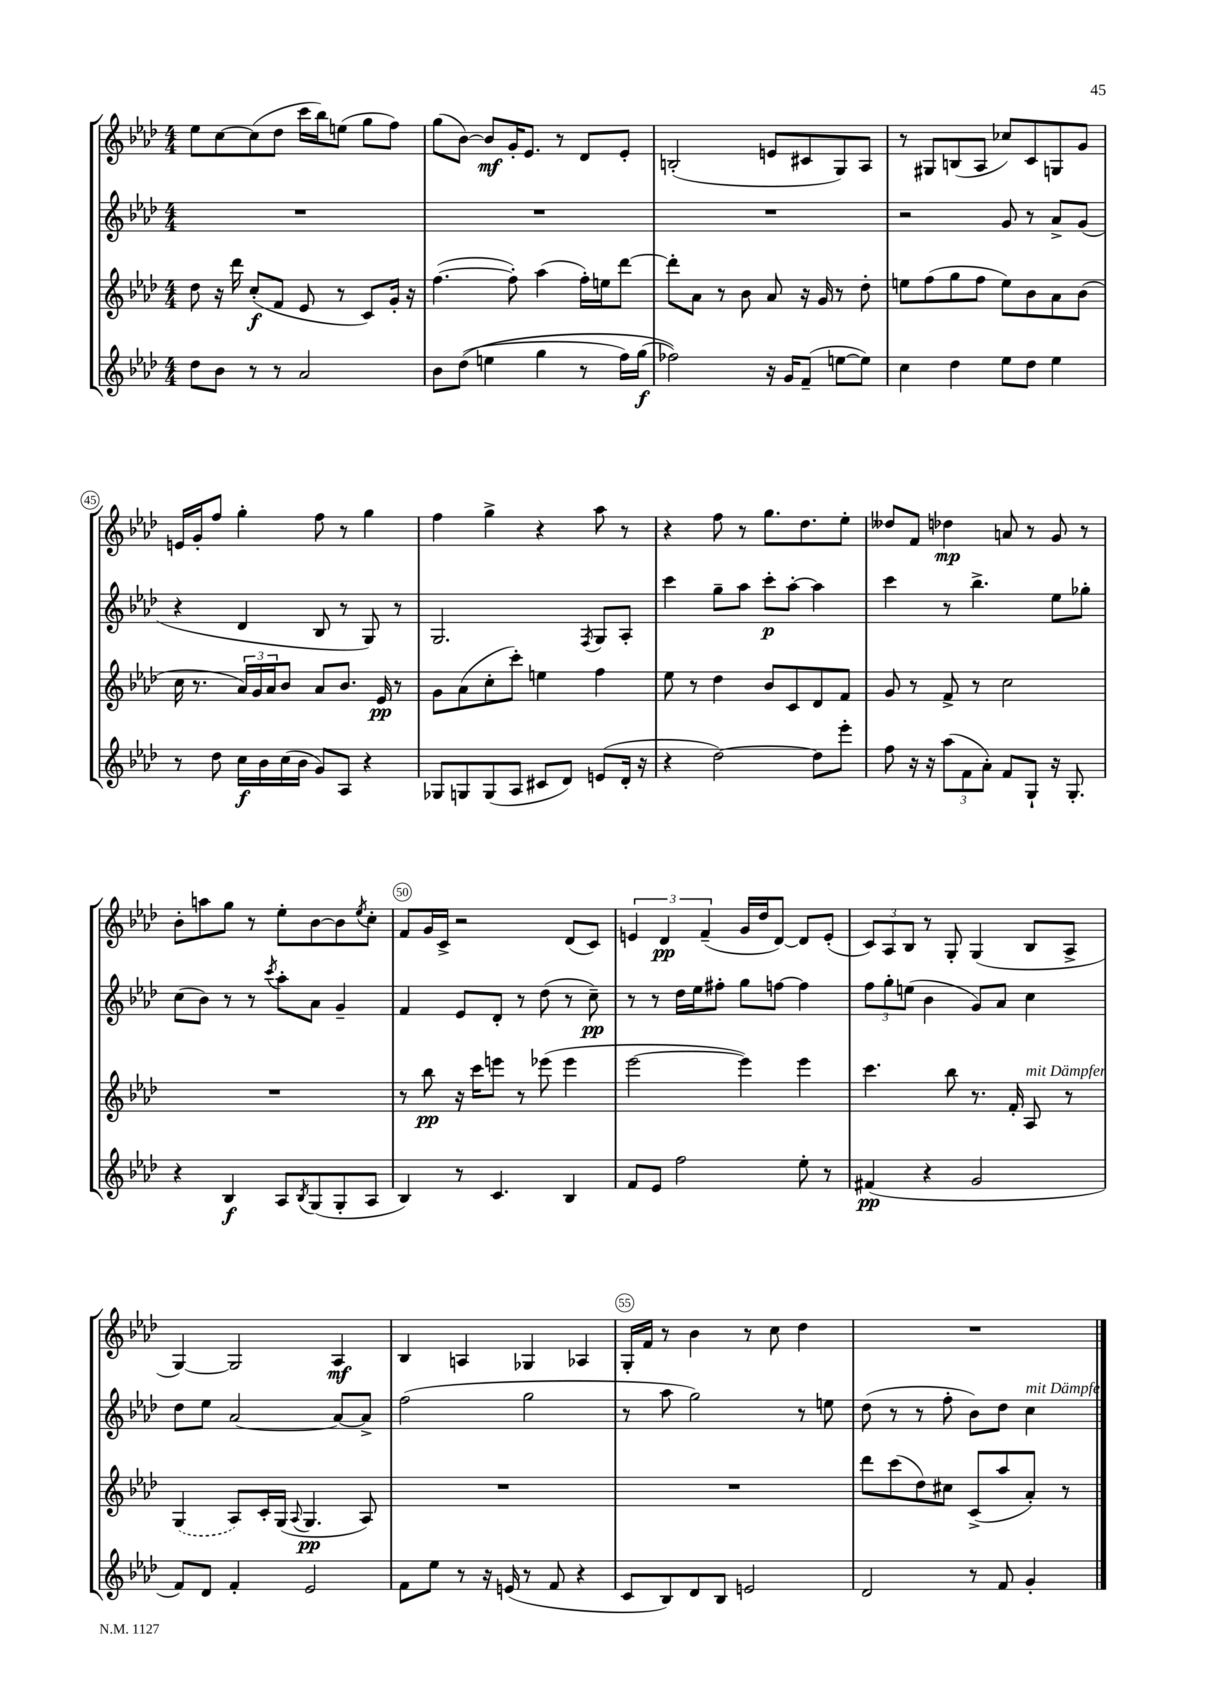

**kern	**dynam	**kern	**dynam	**kern	**dynam	**kern	**dynam
*part4	*part4	*part3	*part3	*part2	*part2	*part1	*part1
*staff4	*staff4	*staff3	*staff3	*staff2	*staff2	*staff1	*staff1
*clefG2	*	*clefG2	*	*clefG2	*	*clefG2	*
*k[b-e-a-d-]	*	*k[b-e-a-d-]	*	*k[b-e-a-d-]	*	*k[b-e-a-d-]	*
*M4/4	*	*M4/4	*	*M4/4	*	*M4/4	*
=41	=41	=41	=41	=41	=41	=41	=41
8dd-\L	.	8dd-\	.	1r	.	8ee-\L	.
8b-\J	.	16r	.	.	.	[8cc\	.
.	.	16ddd-\	.	.	.	.	.
8r	.	(8cc'/L	f	.	.	(8cc\]	.
8r	.	8f/J	.	.	.	8dd-\J	.
2a-/	.	8e-/	.	.	.	16ccc\LL	.
.	.	.	.	.	.	16bb-\J)	.
.	.	8r	.	.	.	(8een\J	.
.	.	8c/L)	.	.	.	8gg\L	.
.	.	16g'/Jk	.	.	.	8ff\J)	.
.	.	16r	.	.	.	.	.
=42	=42	=42	=42	=42	=42	=42	=42
8b-\L	.	([4.ff\	.	1r	.	(8gg\L	.
((8dd-\J	.	.	.	.	.	[8b-\J)	.
4een\	.	.	.	.	.	8b-/L]	mf
.	.	8ff'\])	.	.	.	16g'/K	.
.	.	.	.	.	.	8.e-/J	.
4gg\	.	(4aa-\	.	.	.	.	.
.	.	.	.	.	.	8r	.
8r	.	16ff'\LL)	.	.	.	8d-/L	.
.	.	16een\J	.	.	.	.	.
16ff\LL)	.	[8ddd-\J	.	.	.	8e-'/J	.
(16gg\JJ	f	.	.	.	.	.	.
=43	=43	=43	=43	=43	=43	=43	=43
2ff-X\))	.	8ddd-'\L]	.	1r	.	(2Bn'/	.
.	.	8a-\J	.	.	.	.	.
.	.	8r	.	.	.	.	.
.	.	8b-\	.	.	.	.	.
16r	.	8a-/	.	.	.	8en/L	.
16g/KL	.	.	.	.	.	.	.
(8f~/J	.	16r	.	.	.	8c#X/	.
.	.	16g/	.	.	.	.	.
[8een\L	.	8r	.	.	.	8G/)	.
8ee\J])	.	8dd-'\	.	.	.	8A-/J	.
=44	=44	=44	=44	=44	=44	=44	=44
4cc\	.	8een\L	.	2r	.	8r	.
.	.	(8ff\	.	.	.	8G#X/L	.
4dd-\	.	8gg\	.	.	.	(8Bn/	.
.	.	8ff\J	.	.	.	8A-/J	.
8ee-\L	.	8ee\L)	.	8g/	.	8cc-X/L)	.
8dd-\J	.	8b-\	.	8r	.	8c/	.
4ee-\	.	8a-\	.	8a-^/L	.	8Gn/	.
.	.	(8b-\J	.	(8g/J	.	8g/J	.
!!LO:LB:g=z
=45	=45	=45	=45	=45	=45	=45	=45
8r	.	16cc\	.	4r	.	16en/LL	.
.	.	8.r	.	.	.	16g'/J	.
8dd-\	.	.	.	.	.	8ff/J	.
16cc\LL	f	24a-/LL)	.	4d-/	.	4gg'\	.
.	.	24g/	.	.	.	.	.
16b-\	.	.	.	.	.	.	.
.	.	24a-/J	.	.	.	.	.
(16cc\	.	8b-/J	.	.	.	.	.
16b-\JJ	.	.	.	.	.	.	.
8g/L)	.	8a-/L	.	8B-/	.	8ff\	.
8A-/J	.	8.b-/J	.	8r	.	8r	.
4r	.	.	.	8G/)	.	4gg\	.
.	.	16e-/	pp	.	.	.	.
.	.	8r	.	8r	.	.	.
=46	=46	=46	=46	=46	=46	=46	=46
8G-X/L	.	8g\L	.	2.G/	.	4ff\	.
8Gn/	.	(8a-\	.	.	.	.	.
(8G/	.	8cc'\	.	.	.	4gg^\	.
8A-/J	.	8ccc'\J)	.	.	.	.	.
8c#X/L	.	4een\	.	.	.	4r	.
8d-/J)	.	.	.	.	.	.	.
.	.	.	.	8qF/	.	.	.
(8en/L	.	4ff\	.	8G/L	.	8aa-\	.
16d-'/Jk	.	.	.	8A-'/J	.	8r	.
16r	.	.	.	.	.	.	.
=47	=47	=47	=47	=47	=47	=47	=47
4r	.	8ee-\	.	4ccc\	.	4r	.
.	.	8r	.	.	.	.	.
[2dd-\)	.	4dd-\	.	8gg~\L	.	8ff\	.
.	.	.	.	8aa-\J	.	8r	.
.	.	8b-/L	.	8ccc'\L	p	8.gg\L	.
.	.	8c/	.	[8aa-'\J	.	.	.
.	.	.	.	.	.	8.dd-\	.
8dd-\L]	.	8d-/	.	4aa-\]	.	.	.
8eee-'\J	.	8f/J	.	.	.	8ee-'\J	.
=48	=48	=48	=48	=48	=48	=48	=48
8ff\	.	8g/	.	4ccc\	.	8dd--X/L	.
16r	.	8r	.	.	.	8f/J	.
16r	.	.	.	.	.	.	.
(12aa-\L	.	8f^/	.	8r	.	4dd-X\	mp
12f\	.	.	.	.	.	.	.
.	.	8r	.	4.bb-^\	.	.	.
12a-'\J)	.	.	.	.	.	.	.
8f/L	.	2cc\	.	.	.	8an/	.
8G`/J	.	.	.	.	.	8r	.
16r	.	.	.	8ee-\L	.	8g/	.
8.G'/	.	.	.	.	.	.	.
.	.	.	.	8gg-X'\J	.	8r	.
!!LO:LB:g=z
=49	=49	=49	=49	=49	=49	=49	=49
4r	.	1r	.	(8cc\L	.	8b-'\L	.
.	.	.	.	8b-\J)	.	8aan\	.
4B-/	f	.	.	8r	.	8gg\J	.
.	.	.	.	8r	.	8r	.
.	.	.	.	8qccc/	.	.	.
8A-/L	.	.	.	8aa-'\L	.	8ee-'\L	.
8qB-/	.	.	.	.	.	.	.
(8G/	.	.	.	8a-\J	.	[8b-\	.
8G'/	.	.	.	4g~/	.	8b-\]	.
.	.	.	.	.	.	8qee-/	.
8A-/J	.	.	.	.	.	8cc'\J	.
=50	=50	=50	=50	=50	=50	=50	=50
4B-/)	.	8r	.	4f/	.	8f/L	.
.	.	8bb-\	pp	.	.	16g/L	.
.	.	.	.	.	.	16c^/JJ	.
8r	.	16r	.	8e-/L	.	2r	.
.	.	16ccc\KL	.	.	.	.	.
4.c/	.	8eeen\J	.	8d-'/J	.	.	.
.	.	8r	.	8r	.	.	.
.	.	(8eee-X\	.	(8dd-\	.	.	.
4B-/	.	4eee-\	.	8r	.	(8d-/L	.
.	.	.	.	8cc~\)	pp	8c/J)	.
=51	=51	=51	=51	=51	=51	=51	=51
8f/L	.	[2eee-\	.	8r	.	6en/	.
8e-/J	.	.	.	8r	.	.	.
.	.	.	.	.	.	6d-/	pp
2ff\	.	.	.	16dd-\LL	.	.	.
.	.	.	.	16ee-\J	.	.	.
.	.	.	.	.	.	(6f~/	.
.	.	.	.	8ff#X'\J	.	.	.
.	.	4eee-\])	.	8gg\L	.	16g/LL	.
.	.	.	.	.	.	16dd-/J	.
.	.	.	.	[8ffn\J	.	[8d-/J)	.
8ee-'\	.	4eee-\	.	4ff\]	.	8d-/L]	.
8r	.	.	.	.	.	(8e'/J	.
=52	=52	=52	=52	=52	=52	=52	=52
(4f#X/	pp	4.ccc\	.	12ff\L	.	12c/L)	.
.	.	.	.	12gg'\	.	12A-/	.
.	.	.	.	(12een\J	.	12B-/J	.
4r	.	.	.	4b-\	.	8r	.
.	.	8bb-\	.	.	.	8G'/	.
2g/	.	8.r	.	8g/L)	.	(4G/	.
.	.	.	.	8a-/J	.	.	.
.	.	16f'/	.	.	.	.	.
!	!	!LO:TX:a:i:t=mit Dämpfer	!	!	!	!	!
.	.	8A-/	.	4cc\	.	8B-/L	.
.	.	8r	.	.	.	8A-^/J	.
!!LO:LB:g=z
=53	=53	=53	=53	=53	=53	=53	=53
8f/L)	.	(4G/	.	8dd-\L	.	[4G/)	.
8d-/J	.	.	.	8ee-\J	.	.	.
4f'/	.	8A-/L)	.	[2a-/	.	2G/]	.
.	.	16c'/L	.	.	.	.	.
.	.	(16G/JJ	.	.	.	.	.
.	.	8qqA-/	.	.	.	.	.
2e-/	.	4.G/	pp	.	.	.	.
.	.	.	.	8a-/L_	.	4A-/	mf
.	.	8A-/)	.	8a-^/J]	.	.	.
=54	=54	=54	=54	=54	=54	=54	=54
8f\L	.	1r	.	(2ff\	.	4B-/	.
8ee-\J	.	.	.	.	.	.	.
8r	.	.	.	.	.	4An/	.
16r	.	.	.	.	.	.	.
(16en/	.	.	.	.	.	.	.
8r	.	.	.	2gg\	.	4G-X/	.
8f/	.	.	.	.	.	.	.
4r	.	.	.	.	.	4A-X/	.
=55	=55	=55	=55	=55	=55	=55	=55
8c/L	.	1r	.	8r	.	16G'/LL	.
.	.	.	.	.	.	16f/JJ	.
8B-/)	.	.	.	8aa-\	.	8r	.
8d-/	.	.	.	2gg\)	.	4b-\	.
8B-/J	.	.	.	.	.	.	.
2en/	.	.	.	.	.	8r	.
.	.	.	.	.	.	8cc\	.
.	.	.	.	8r	.	4dd-\	.
.	.	.	.	8een\	.	.	.
=56	=56	=56	=56	=56	=56	=56	=56
2d-/	.	8ddd-\L	.	(8dd-\	.	1r	.
.	.	(8ccc\	.	8r	.	.	.
.	.	8dd-\)	.	8r	.	.	.
.	.	8cc#X\J	.	8ff'\	.	.	.
8r	.	(8c^/L	.	8b-\L)	.	.	.
8f/	.	8aa-/	.	8dd-\J	.	.	.
!	!	!	!	!LO:TX:a:i:t=mit Dämpfer	!	!	!
4g'/	.	8a-'/J)	.	4cc\	.	.	.
.	.	8r	.	.	.	.	.
==	==	==	==	==	==	==	==
*-	*-	*-	*-	*-	*-	*-	*-
